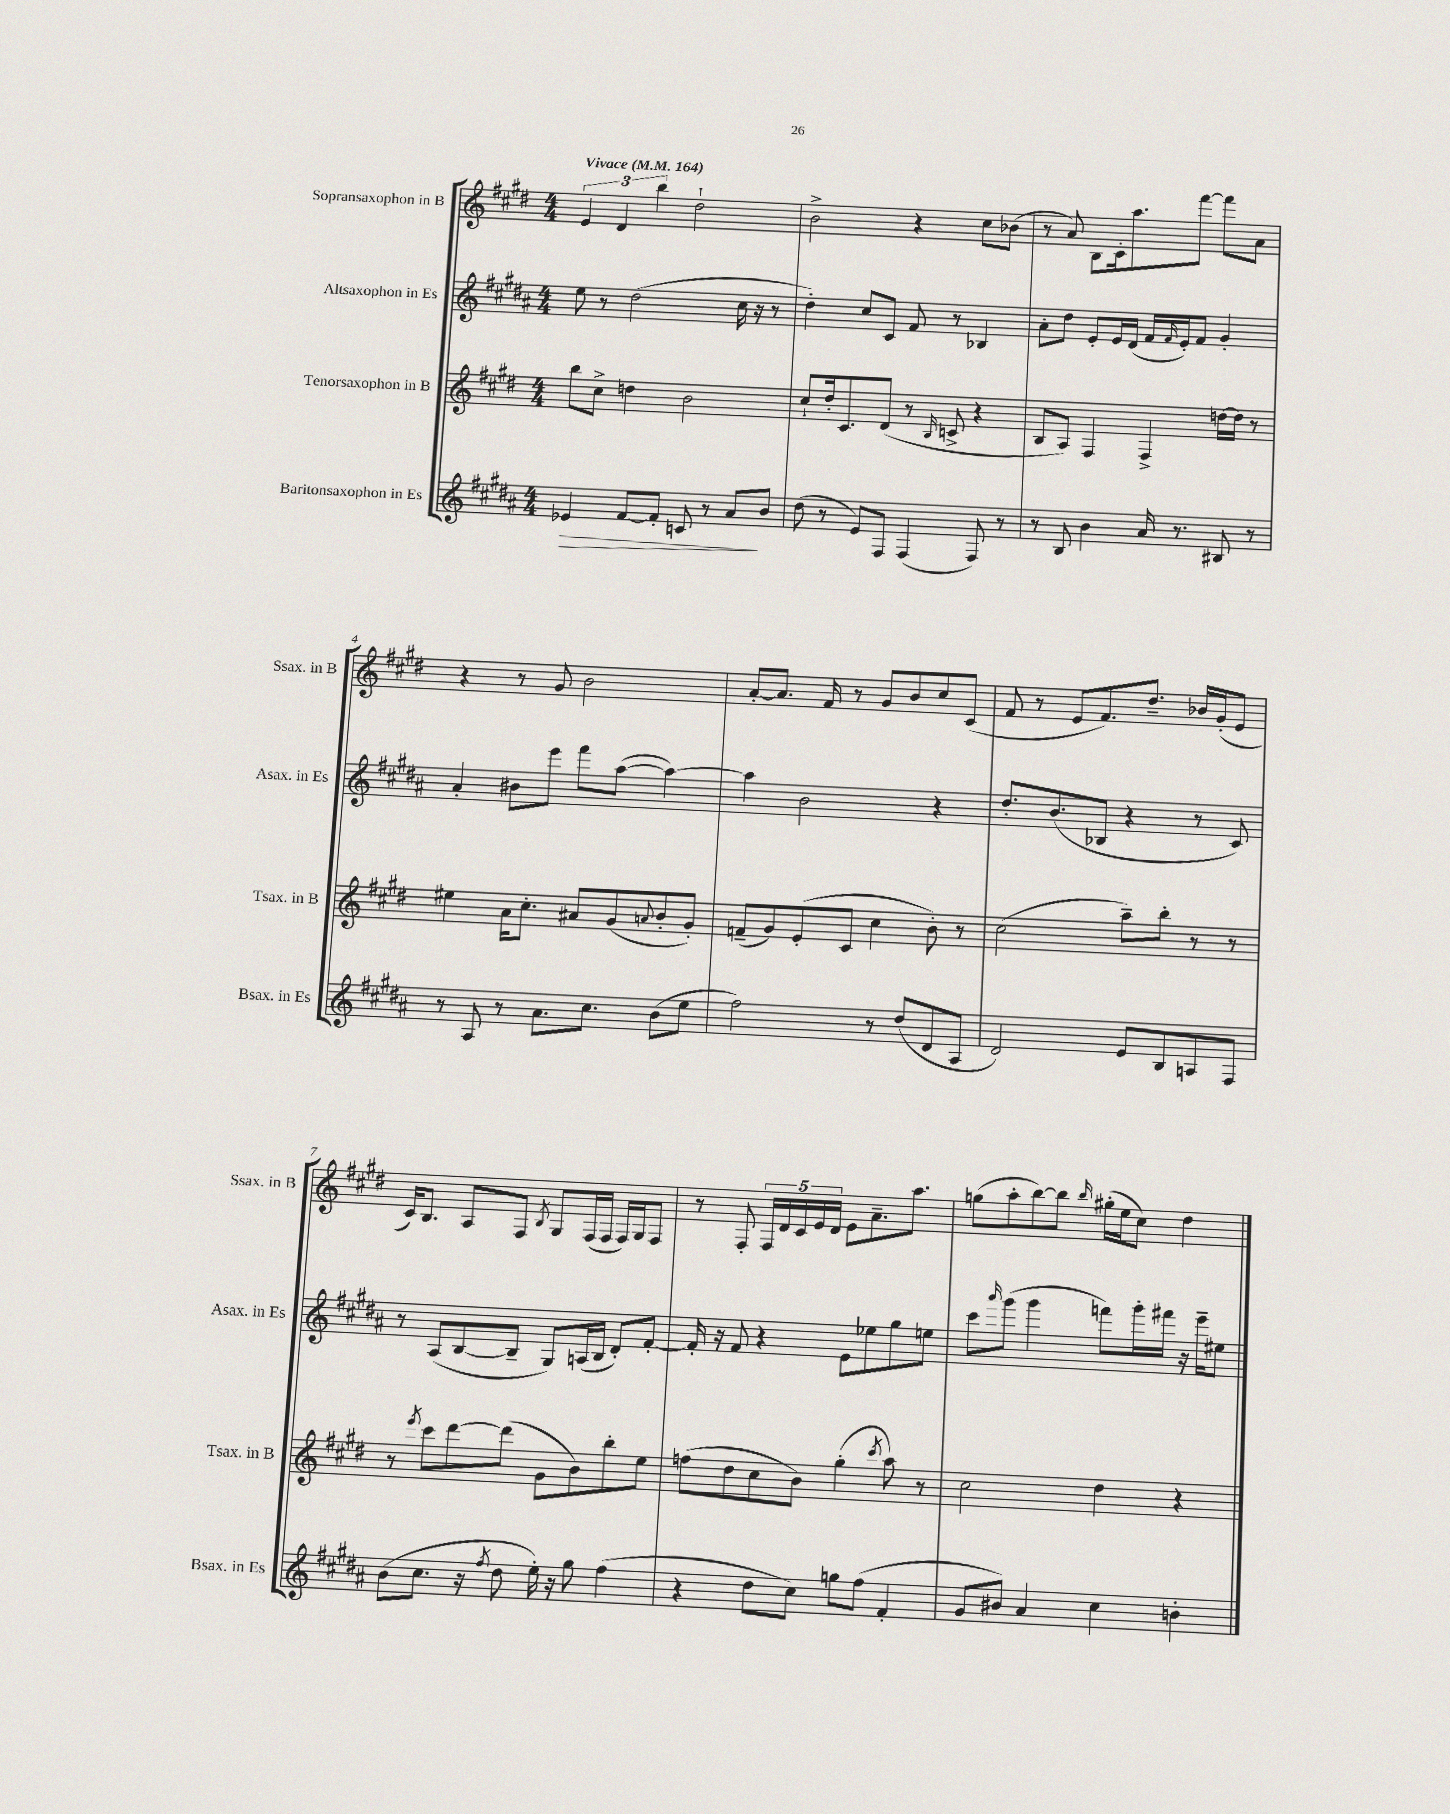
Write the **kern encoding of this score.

**kern	**dynam	**kern	**kern	**kern
*part4	*part4	*part3	*part2	*part1
*staff4	*staff4	*staff3	*staff2	*staff1
*I"Baritonsaxophon in Es	*	*I"Tenorsaxophon in B	*I"Altsaxophon in Es	*I"Sopransaxophon in B
*I'Bsax. in Es	*	*I'Tsax. in B	*I'Asax. in Es	*I'Ssax. in B
*clefG2	*	*clefG2	*clefG2	*clefG2
*k[f#c#g#d#a#]	*	*k[f#c#g#d#]	*k[f#c#g#d#a#]	*k[f#c#g#d#]
*M4/4	*	*M4/4	*M4/4	*M4/4
*MM164	*	*MM164	*MM164	*MM164
=1	=1	=1	=1	=1
!	!	!	!	!LO:TX:a:B:t=Vivace
!	!LO:HP:b	!	!	!
4e-X/	>	8bb\L	8ee\	6e/
.	.	8cc#^\J	8r	.
.	.	.	.	6d#/
[8f#/L	.	4ddn\	(2dd#\	.
.	.	.	.	6bb\
8f#'/J]	.	.	.	.
8cn/	.	2b\	.	2dd#`\
8r	.	.	.	.
8a#/L	.	.	16cc#\	.
.	.	.	16r	.
8b/J	]	.	8r	.
=2	=2	=2	=2	=2
(8dd#\	.	8cc#`/L	4dd#'\)	2b^\
8r	.	16dd#'/k	.	.
.	.	8.c#/	.	.
8e/L)	.	.	8cc#/L	.
8F#/J	.	(8d#/J	8c#/J	.
(4F#/	.	8r	8f#/	4r
.	.	16qqB/	.	.
.	.	8cn^/	8r	.
8F#/)	.	4r	4B-X/	8cc#\L
8r	.	.	.	(8b-X\J
=3	=3	=3	=3	=3
8r	.	8B/L	8a#'\L	8r
8B/	.	8A/J)	8dd#\J	8a/)
4b\	.	4F#/	8e'/L	8B\L
.	.	.	16e/L	16c#'\k
.	.	.	(16d#/JJ	8.aa\
16a#/	.	4F#^/	16f#/LL	.
.	.	.	16qqf#/	.
8.r	.	.	16e'/J)	.
.	.	.	8f#/J	[8fff#\J
8B#X/	.	[16ddn\LL	4g#'/	8fff#\L]
.	.	16dd\JJ]	.	.
8r	.	8r	.	8a\J
!!LO:LB:g=z
=4	=4	=4	=4	=4
8r	.	4ee#X\	4a#'/	4r
8A#/	.	.	.	.
8r	.	16a\KL	8b#X\L	8r
.	.	8.cc#'\J	.	.
8.a#\L	.	.	8eee\J	8g#/
.	.	8a#X/L	8fff#\L	2b\
8.cc#\J	.	.	.	.
.	.	(8g#/	([8aa#\J	.
.	.	8qqan/	.	.
(8b\L	.	8b'/	4aa#\_)	.
8ee\J	.	8g#'/J)	.	.
=5	=5	=5	=5	=5
2ff#\)	.	(8fn~/L	4aa#\]	[8a'/L
.	.	8g#/)	.	8.a/J]
.	.	(8e'/	2b\	.
.	.	.	.	16f#/
.	.	8c#/J	.	8r
8r	.	4cc#\	.	8g#/L
(8dd#/L	.	.	.	8b/
8d#/	.	8b'\)	4r	8cc#/
8A#/J	.	8r	.	(8c#/J
=6	=6	=6	=6	=6
2d#/)	.	(2cc#\	8.dd#'/L	8f#/
.	.	.	.	8r
.	.	.	(8.b/	.
.	.	.	.	8e/L
.	.	.	8B-X/J	8.f#/)
8e/L	.	8aa~\L)	4r	.
.	.	.	.	8.dd#~/J
8B/	.	8bb'\J	.	.
8An/	.	8r	8r	16b-X/LL
.	.	.	.	(16g#'/J
8F#/J	.	8r	8c#/)	8e/J
!!LO:LB:g=z
=7	=7	=7	=7	=7
(8b\L	.	8r	8r	16c#/KL)
.	.	.	.	8.B/J
.	.	8qeee/	.	.
8.cc#\J	.	8ccc#\L	(8A#/L	.
.	.	[8ddd#\	[8B/	8A/L
16r	.	.	.	.
8qff#/	.	.	.	.
8dd#\	.	(8ddd#\J]	8B~/J]	8F#/J
.	.	.	.	8qB/
16ee'\)	.	8g#\L	8G#/L)	8G#/L
16r	.	.	.	.
8gg#\	.	8b\)	(16An/L	(16F#/L
.	.	.	16B/JJ	16F#/JJ
(4ff#\	.	8bb'\	8d#'/L)	16F#/LL)
.	.	.	.	16G#/J
.	.	8ee\J	[8f#'/J	8F#/J
=8	=8	=8	=8	=8
4r	.	(8ffn\L	16f#'/]	8r
.	.	.	16r	.
.	.	8dd#\	8f#/	8F#'/
8dd#\L	.	8cc#\	4r	20F#/LL
.	.	.	.	20d#/
.	.	.	.	20c#/
8cc#\J)	.	8b\J)	.	.
.	.	.	.	20e/
.	.	.	.	20d#/JJ
8ggn\L	.	(4gg#'\	8e\L	8e\L
(8ff#\J	.	.	8ee-X\	8.a~\
.	.	8qccc#/	.	.
4f#'/	.	8aa\)	8gg#\	.
.	.	.	.	8.aa\J
.	.	8r	8een\J	.
=9	=9	=9	=9	=9
8g#/L	.	2cc#\	8ccc#\L	(8ggn\L
.	.	.	16qqaaa#/	.
8b#X/J)	.	.	(8ggg#\J	8aa'\
4a#/	.	.	4ggg#\	[8bb\)
.	.	.	.	8bb\J]
.	.	.	.	16qqbb/
4cc#\	.	4dd#\	8fffn\L)	(16gg#X'\LL
.	.	.	.	16ee\J
.	.	.	16ggg#'\L	8cc#\J)
.	.	.	16fff#X\JJ	.
4bn'\	.	4r	16r	4dd#\
.	.	.	16eee~\KL	.
.	.	.	8ee#X\J	.
==	==	==	==	==
*-	*-	*-	*-	*-
